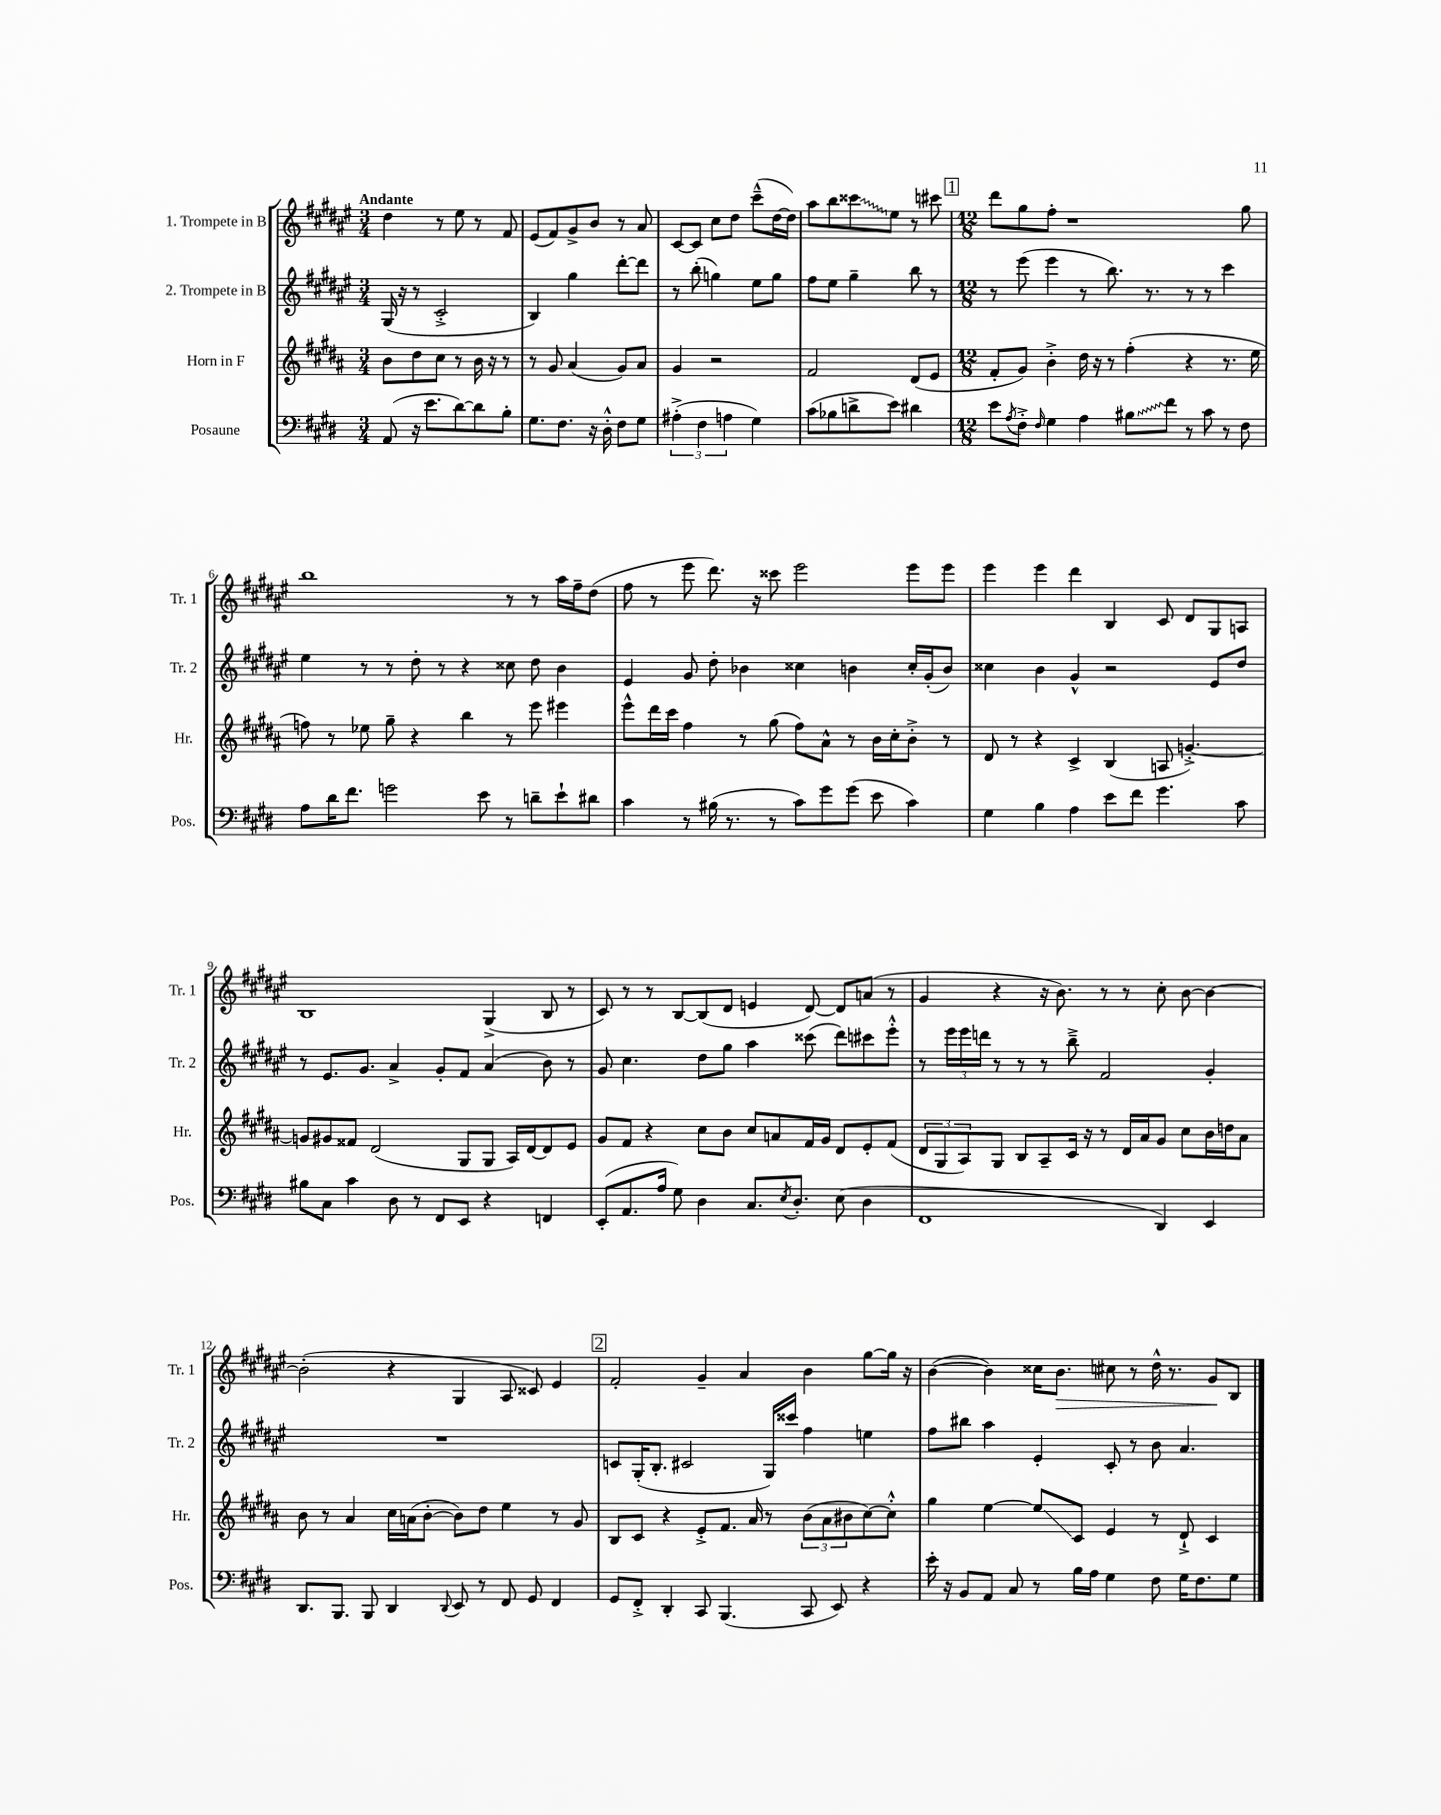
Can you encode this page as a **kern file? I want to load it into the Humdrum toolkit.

**kern	**kern	**kern	**kern
*staff4	*staff3	*staff2	*staff1
*clefF4	*clefG2	*clefG2	*clefG2
*k[f#c#g#d#]	*k[f#c#g#d#a#]	*k[f#c#g#d#a#e#]	*k[f#c#g#d#a#e#]
*M3/4	*M3/4	*M3/4	*M3/4
(8AA	8b	(16G#	4dd#
.	.	16r	.
16r	8dd#	8r	.
8.e	.	.	.
.	8cc#	2c#'^	8r
[8d#)	8r	.	8ee#
8d#]	16b	.	8r
.	16r	.	.
8B'	8r	.	8f#
=	=	=	=
8.G#	8r	4B)	(8e#
.	8g#	.	8f#)
8.F#	.	.	.
.	(4a#	4gg#	8g#^
16r	.	.	8b
16D#'^^	.	.	.
8F#	8g#)	[8ddd#'	8r
8G#	8a#	8ddd#]	8a#
=	=	=	=
(6A#'^	4g#	8r	[8c#
.	.	(8bb'	8c#]
6F#	.	.	.
.	2r	4gg)	8cc#
6A	.	.	.
.	.	.	8dd#
4G#)	.	8ee#	(8ccc#~^^
.	.	8gg	[16dd#
.	.	.	16dd#])
=	=	=	=
(8c#	2f#	8ff#	8aa#
8B-	.	8ee#	8bb
8d^	.	4gg#~	8ccc##
8e)	.	.	8ee#
4d#	(8d#	8bb	8r
.	8e	8r	8ccc#
=	=	=	=
*M12/8	*M12/8	*M12/8	*M12/8
8e	8f#'	8r	8ddd#
8qA	.	.	.
8F#'^	8g#)	(8eee#	8gg#
16qqF#	.	.	.
4G#	4b'^	4eee#	8ff#'
.	.	.	1r
4A	16dd#	8r	.
.	16r	.	.
.	8r	8.bb)	.
8B#	(4ff#'	.	.
.	.	8.r	.
8f#	.	.	.
8r	4r	8r	.
8c#	.	8r	.
8r	8.r	4ccc#	.
8F#	.	.	8gg#
.	16ee	.	.
=	=	=	=
8A	8ff)	4ee#	1bb
16d#	8r	.	.
8.f#	.	.	.
.	8ee-	8r	.
2g	8gg#~	8r	.
.	4r	8dd#'	.
.	.	8r	.
.	4bb	4r	.
8e	.	.	.
8r	8r	8cc##	8r
8d~	8eee	8dd#	8r
8e`	4eee#	4b	16aa#
.	.	.	16ff#~
8d#	.	.	(8dd#
=	=	=	=
4c#	8eee^^	4e#	8ff#
.	16ddd#	.	8r
.	16ccc#	.	.
8r	4ff#	8g#	8eee#
(16B#	.	8dd#'	8.ddd#)
8.r	.	.	.
.	8r	4b-	.
.	.	.	16r
8r	(8gg#	.	8ccc##
8c#)	8ff#)	4cc##	2eee#
8g#	8a#^^	.	.
(8g#	8r	4b	.
8e	16b	.	.
.	16cc#'	.	.
4c#)	8b'^	16cc##'	8eee#
.	.	(16g#'	.
.	8r	8b)	8eee#
=	=	=	=
4G#	8d#	4cc##	4eee#
.	8r	.	.
4B	4r	4b	4eee#
4A	4c#^	4g#^^	4ddd#
8e	(4B	2r	4B
8f#	.	.	.
4.g#	8A	.	8c#
.	[4.g'^)	.	8d#
.	.	8e#	8G#
8c#	.	8dd#	8A
=	=	=	=
8B#	8g]	8r	1B
8C#	8g#	8.e#	.
4c#	8f##	.	.
.	.	8.g#	.
.	(2d#	.	.
8D#	.	4a#^	.
8r	.	.	.
8FF#	.	8g#'	.
8EE	8G#	8f#	.
4r	8G#	(4a#	(4G#^
.	16A#)	.	.
.	[16d#	.	.
4FF	8d#]	8b)	8B
.	8e	8r	8r
=	=	=	=
(8EE'	8g#	8g#	8c#)
8.AA	8f#	4.cc#	8r
.	4r	.	8r
16A	.	.	.
8G#)	.	.	[8B
4D#	8cc#	8dd#	(8B]
.	8b	8gg#	8d#
8.C#	8cc#	4aa#	4e
.	8a	.	.
8qE	.	.	.
8.D#'	.	.	.
.	16f#	(8ccc##	[8d#)
.	16g#	.	.
(8E	8d#	8ddd#)	8d#]
4D#	8e'	8ccc#	(8a
.	(8f#	8eee#'^^	8r
=	=	=	=
1FF#	12d#	8r	4g#
.	12G#	.	.
.	.	24eee#	.
.	12A#)	24eee#	.
.	.	24ddd	.
.	8G#	8r	4r
.	8B	8r	.
.	8A#~	8r	16r
.	.	.	8.b)
.	16c#	8bb~^	.
.	16r	.	.
.	8r	2f#	8r
.	16d#	.	8r
.	16a#	.	.
4DD#)	8g#	.	8cc#'
.	8cc#	.	[8b
4EE	16b	4g#'	4b_
.	16dd	.	.
.	8a#	.	.
=	=	=	=
8.DD#	8b	1.r	(2b']
.	8r	.	.
8.BBB	.	.	.
.	4a#	.	.
8BBB	.	.	.
4DD#	16cc#	.	4r
.	(16a	.	.
.	[8b'	.	.
8qqDD#	.	.	.
8EE	8b])	.	4G#
8r	8dd#	.	.
8FF#	4ee	.	8A#
8GG#	.	.	8c##)
4FF#	8r	.	4e#
.	8g#	.	.
=	=	=	=
8GG#	8B	8c	2f#'
8FF#'^	8c#	(16G#'	.
.	.	8.B'	.
4DD#'	4r	.	.
.	.	2c#	.
8CC#	8e'^	.	4g#~
(4.BBB	8.f#	.	.
.	.	.	4a#
.	16a#	.	.
.	8r	16G#)	.
.	.	16ccc##	.
8CC#	(12b	4ff#	4b
.	12a#	.	.
8EE)	.	.	.
.	12b#	.	.
4r	[8cc#)	4ee	[8gg#
.	8cc#'^^]	.	16gg#]
.	.	.	16r
=	=	=	=
16e'	4gg#	8ff#	([4b
16r	.	.	.
8BB	.	8bb#	.
8AA	[4ee	4aa#	4b])
8C#	.	.	.
8r	8ee]	4e#'	16cc##
.	.	.	8.b
16B	8c#	.	.
16A	.	.	.
4G#	4e	8c#'	8cc#
.	.	8r	8r
8F#	8r	8b	16dd#^^
.	.	.	8.r
16G#	8d#`^	4.a#	.
8.F#	.	.	.
.	4c#	.	8g#
8G#	.	.	8B
==	==	==	==
*-	*-	*-	*-
